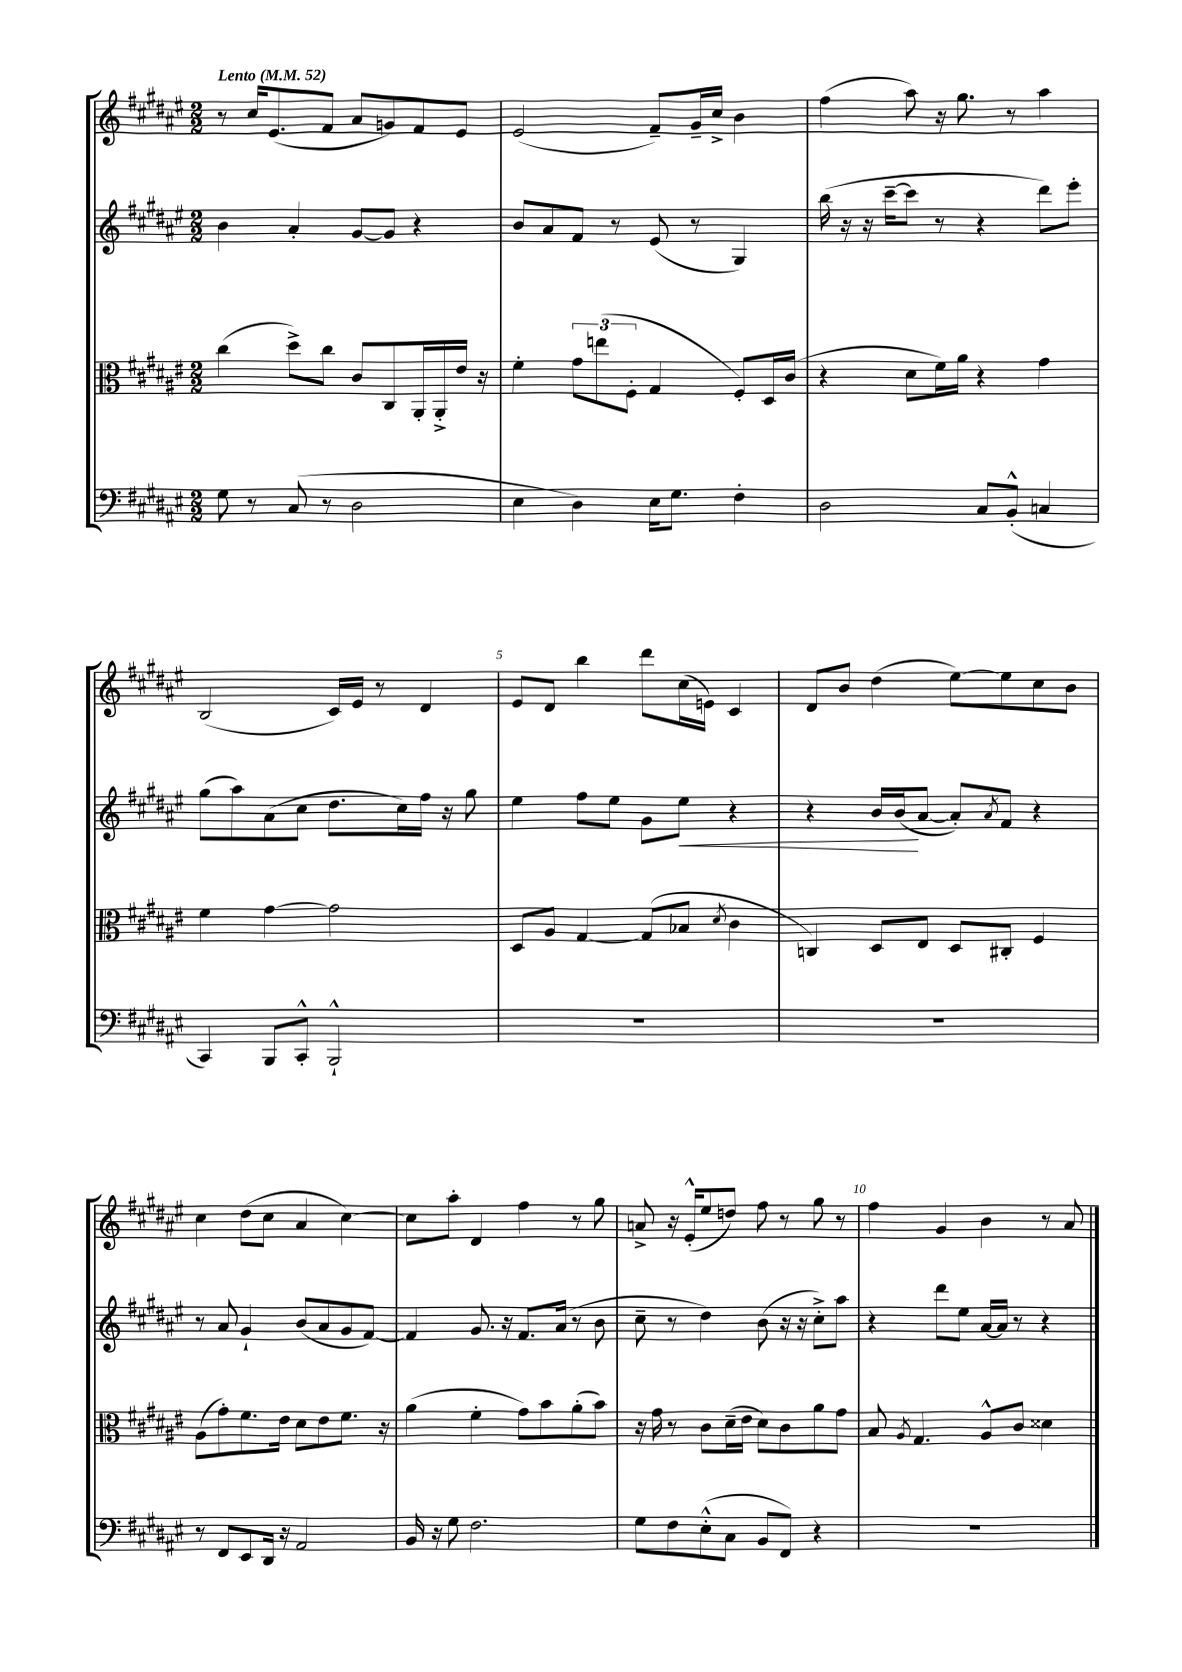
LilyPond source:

<<
\new StaffGroup <<
\new Staff = "s0" {
    \clef treble \key fis \major \numericTimeSignature \time 2/2 \tempo "Lento" 4 = 52
    r8 cis''16 eis'8.( fis'8 ais'8 g'8) fis'8 eis'8 |
    eis'2( fis'8--) gis'16-- cis''16-> b'4 |
    fis''4( ais''8) r16 gis''8. r8 ais''4 |
    b2( cis'16) eis'16 r8 dis'4 |
    eis'8 dis'8 b''4 dis'''8 cis''16( e'16) cis'4 |
    dis'8 b'8 dis''4( eis''8~) eis''8 cis''8 b'8 |
    cis''4 dis''8( cis''8 ais'4 cis''4~) |
    cis''8 ais''8-. dis'4 fis''4 r8 gis''8 |
    a'8-> r16 eis'16-.-^( eis''8 d''8) fis''8 r8 gis''8 r8 |
    fis''4 gis'4 b'4 r8 ais'8 \bar "|." |
}
\new Staff = "s1" {
    \clef treble \key fis \major \numericTimeSignature \time 2/2
    b'4 ais'4-. gis'8~ gis'8 r4 |
    b'8 ais'8 fis'8 r8 eis'8( r8 gis4) |
    b''16( r16 r16 cis'''16~-- cis'''8 r8 r4 dis'''8) eis'''8-. |
    gis''8( ais''8) ais'8( cis''8 dis''8. cis''16) fis''16 r16 gis''8 |
    eis''4 fis''8 eis''8 gis'8 eis''8\< r4 |
    r4 b'16 b'16\!( ais'8~ ais'8-.) \acciaccatura { ais'8 } fis'8 r4 |
    r8 ais'8 gis'4-! b'8( ais'8 gis'8 fis'8~) |
    fis'4 gis'8. r16 fis'8. ais'16( r8 b'8 |
    cis''8-- r8 dis''4) b'8( r16 r16 cis''8-.->) ais''8 |
    r4 dis'''8 eis''8 ais'16~ ais'16 r8 r4 \bar "|." |
}
\new Staff = "s2" {
    \clef alto \key fis \major \numericTimeSignature \time 2/2
    cis''4( dis''8->) cis''8 cis'8 cis8 ais,16-. ais,16-.-> eis'16 r16 |
    fis'4-. \tuplet 3/2 { gis'8 e''8( fis8-. } gis4 fis8-.) dis16 cis'16( |
    r4 dis'8 fis'16) ais'16 r4 gis'4 |
    fis'4 gis'4~ gis'2 |
    dis8 ais8 gis4~ gis8( bes8 \acciaccatura { dis'8 } cis'4 |
    c4) dis8 eis8 dis8 cis8-. fis4 |
    ais8( gis'8-.) fis'8. eis'16 dis'8 eis'8 fis'8. r16 |
    ais'4( fis'4-. gis'8) b'8 ais'8-.( b'8) |
    r16 gis'16 r8 cis'8 dis'16--( eis'16 dis'8) cis'8 ais'8 gis'8 |
    b8 \acciaccatura { ais8 } gis4. ais8-^ cis'8 disis'4 \bar "|." |
}
\new Staff = "s3" {
    \clef bass \key fis \major \numericTimeSignature \time 2/2
    gis8 r8 cis8( r8 dis2 |
    eis4 dis4) eis16 gis8. fis4-. |
    dis2 cis8 b,8-.-^( c4 |
    cis,4) b,,8 cis,8-.-^ b,,2-!-^ |
    R1 |
    R1 |
    r8 fis,8 eis,8 dis,16 r16 ais,2 |
    b,16 r16 gis8 fis2. |
    gis8 fis8 eis8-.-^( cis8 b,8 fis,8) r4 |
    R1 \bar "|." |
}
>>
>>
\layout { \context { \Score \override BarNumber.break-visibility = ##(#f #t #t) barNumberVisibility = #(every-nth-bar-number-visible 5) } }
